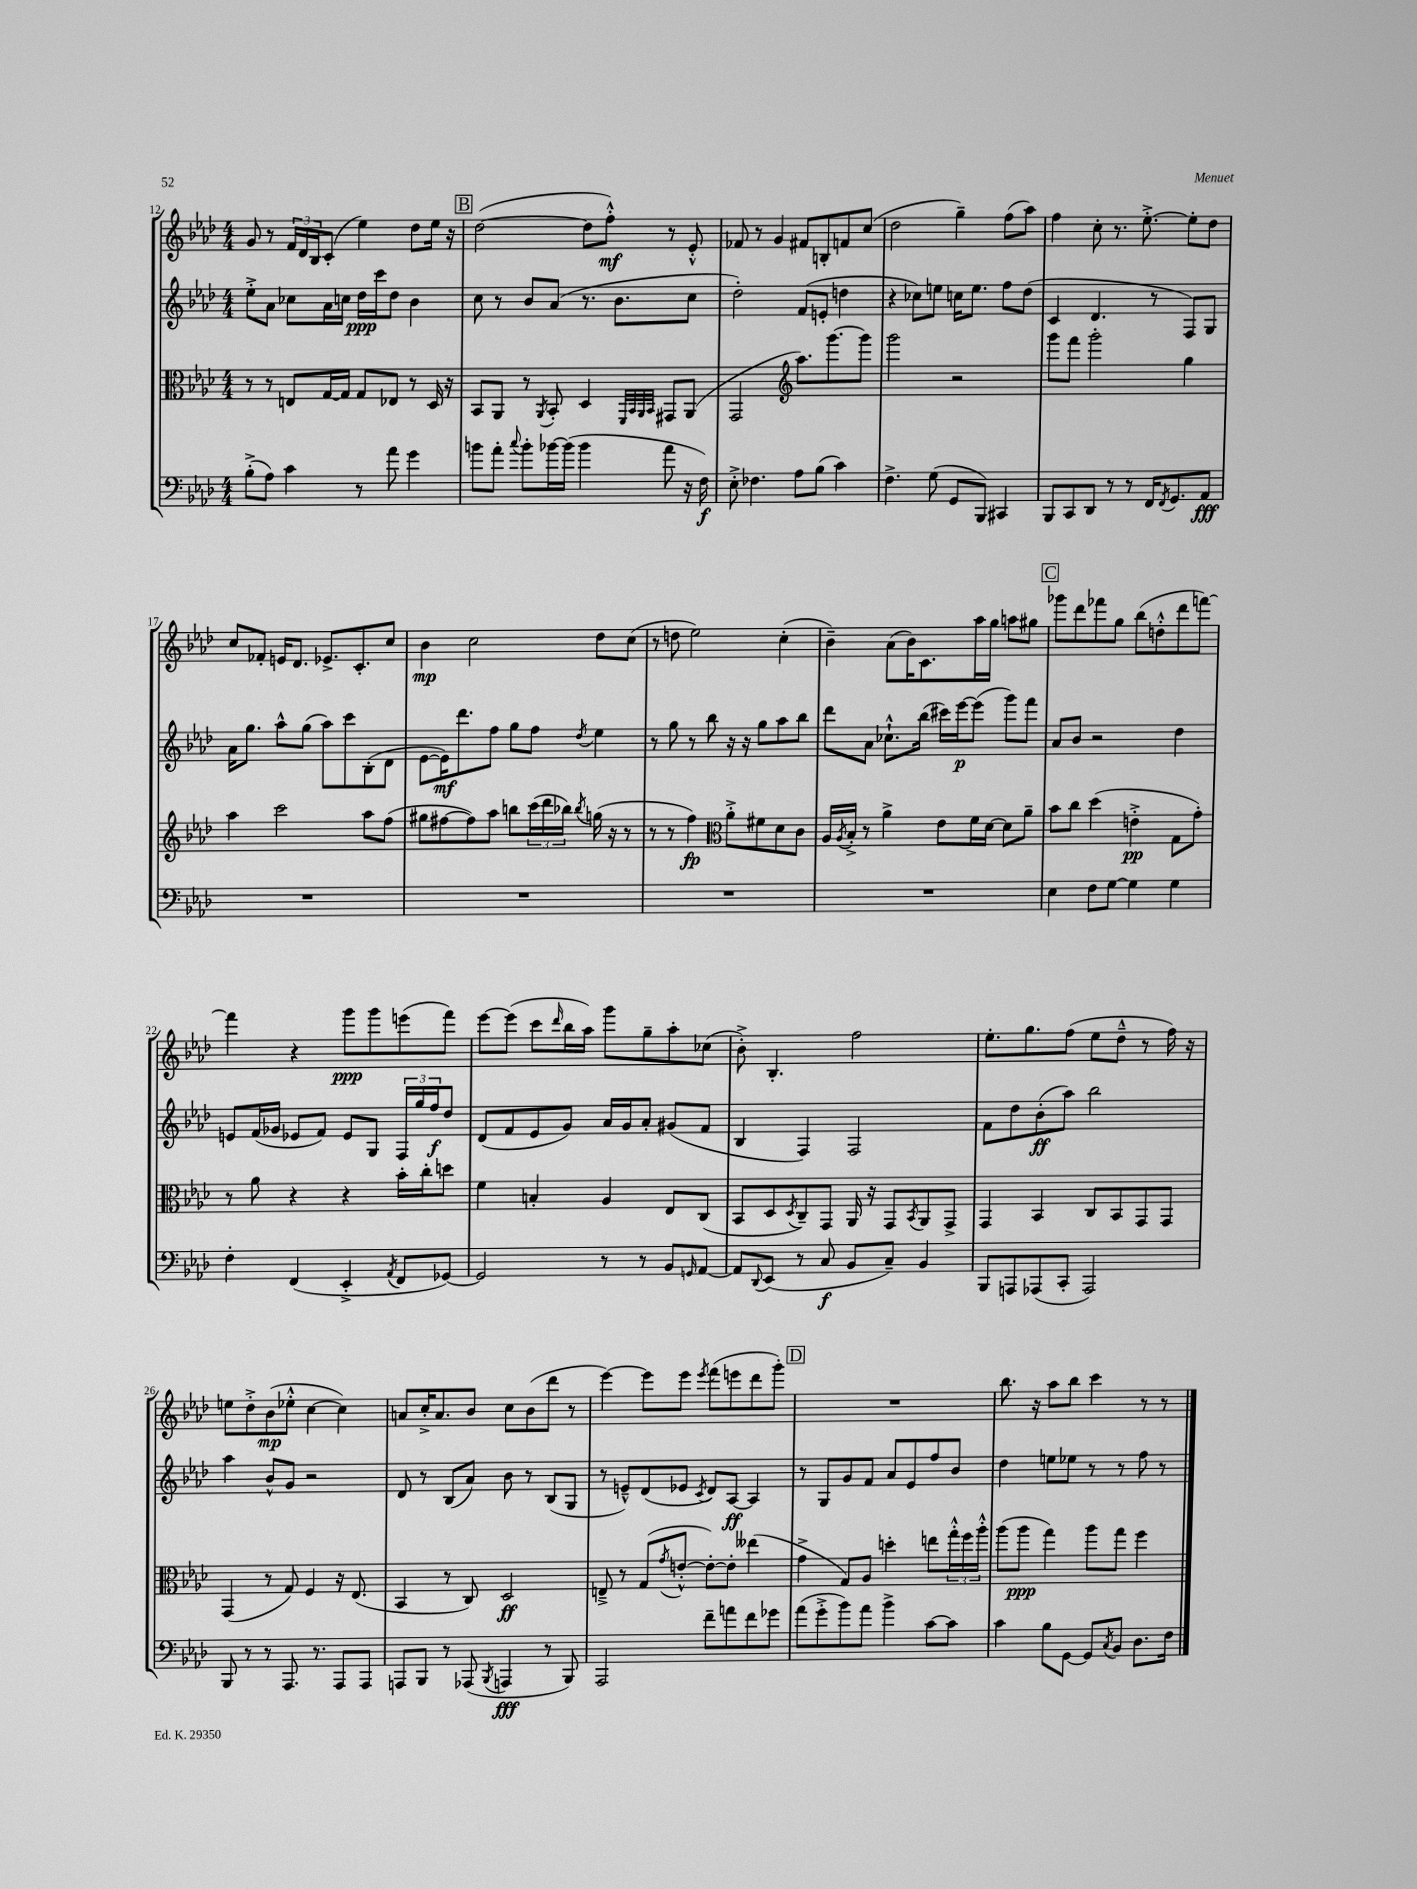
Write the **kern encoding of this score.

**kern	**dynam	**kern	**dynam	**kern	**dynam	**kern	**dynam
*part4	*part4	*part3	*part3	*part2	*part2	*part1	*part1
*staff4	*staff4	*staff3	*staff3	*staff2	*staff2	*staff1	*staff1
*clefF4	*	*clefC3	*	*clefG2	*	*clefG2	*
*k[b-e-a-d-]	*	*k[b-e-a-d-]	*	*k[b-e-a-d-]	*	*k[b-e-a-d-]	*
*M4/4	*	*M4/4	*	*M4/4	*	*M4/4	*
=12	=12	=12	=12	=12	=12	=12	=12
(8B-'^\L	.	8r	.	8ee-'^\L	.	8g/	.
8A-\J)	.	8r	.	8a-\J	.	8r	.
4c\	.	8En/L	.	8cc-X\L	.	24f/LL	.
.	.	.	.	.	.	24d-/	.
.	.	.	.	.	.	24B-/J	.
.	.	[16G/L	.	16a-\L	.	(8c'/J	.
.	.	16G/JJ]	.	16ccn\JJ	.	.	.
8r	.	8G/L	.	16dd-\LL	ppp	4ee-\)	.
.	.	.	.	16ccc\J	.	.	.
8a-\	.	8E-X/J	.	8dd-\J	.	.	.
4g\	.	8r	.	4b-\	.	8dd-\L	.
.	.	16D-/	.	.	.	16ee-\Jk	.
.	.	16r	.	.	.	16r	.
!!LO:REH:place=s1:t=B
=13	=13	=13	=13	=13	=13	=13	=13
8bn\L	.	8BB-/L	.	8cc\	.	([2dd-\	.
8a-'\J	.	8AA-/J	.	8r	.	.	.
8qqcc/	.	.	.	.	.	.	.
8b'\L	.	8r	.	8b-/L	.	.	.
.	.	8qAA-/	.	.	.	.	.
[16b-X\L	.	8BB-'/	.	(8a-/J	.	.	.
(16b-\JJ]	.	.	.	.	.	.	.
4b-\	.	4D-/	.	8.r	.	8dd-\L]	.
.	.	.	.	.	.	8ff'^^\J)	mf
.	.	.	.	8.b-\L	.	.	.
.	.	32qqFF/LLL	.	.	.	.	.
.	.	32qqBB-/	.	.	.	.	.
.	.	32qqAA-/	.	.	.	.	.
.	.	32qqBB-/JJJ	.	.	.	.	.
8a-\	.	8GG#X/L	.	.	.	8r	.
16r	.	(8AA-/J	.	8cc\J	.	8e-'^^/	.
16F\)	f	.	.	.	.	.	.
=14	=14	=14	=14	=14	=14	=14	=14
8E-'^\	.	2GG/	.	2dd-'\)	.	8f-X/	.
4.F-X\	.	.	.	.	.	8r	.
.	.	.	.	.	.	4g/	.
*	*	*clefG2	*	*	*	*	*
8A-\L	.	8.aa-\L)	.	(8f/L	.	8f#X/L	.
(8B-\J	.	.	.	8en'/J	.	8Bn'/	.
.	.	[8.ggg\	.	.	.	.	.
4c\)	.	.	.	4ddn\	.	8fn/	.
.	.	8ggg\J]	.	.	.	(8cc/J	.
=15	=15	=15	=15	=15	=15	=15	=15
4.F^\	.	2ggg\	.	4r	.	2dd-\	.
.	.	.	.	8cc-X\L)	.	.	.
(8G\	.	.	.	8een\J	.	.	.
8GG/L	.	2r	.	16ccn\KL	.	4gg~\)	.
.	.	.	.	8.ee\J	.	.	.
8BBB-/J)	.	.	.	.	.	.	.
4CC#X/	.	.	.	8ff\L	.	(8ff\L	.
.	.	.	.	(8dd-\J	.	8aa-\J)	.
=16	=16	=16	=16	=16	=16	=16	=16
8BBB-/L	.	8ggg\L	.	4c/	.	4ff\	.
8CC/	.	8fff\J	.	.	.	.	.
8DD-/J	.	2ggg'\	.	4.d-/	.	8cc'\	.
8r	.	.	.	.	.	8.r	.
8r	.	.	.	.	.	.	.
.	.	.	.	.	.	[8.ee-'^\	.
16FF/KL	.	.	.	8r	.	.	.
8qFF/	.	.	.	.	.	.	.
8.GG/	.	.	.	.	.	.	.
.	.	4gg\	.	8F/L)	.	8ee-'\L]	.
8AA-/J	fff	.	.	8G/J	.	8dd-\J	.
!!LO:LB:g=z
=17	=17	=17	=17	=17	=17	=17	=17
1r	.	4aa-\	.	16a-\KL	.	8cc/L	.
.	.	.	.	8.gg\J	.	.	.
.	.	.	.	.	.	8f-X'/J	.
.	.	2ccc\	.	8aa-^^\L	.	16en/KL	.
.	.	.	.	.	.	8.d-/J	.
.	.	.	.	(8gg\J	.	.	.
.	.	.	.	8aa-\L)	.	8.e-X^/L	.
.	.	.	.	8ccc\	.	.	.
.	.	.	.	.	.	8.c'/	.
.	.	8aa-\L	.	(8B-'\	.	.	.
.	.	(8ff\J	.	8d-\J	.	8cc/J	.
=18	=18	=18	=18	=18	=18	=18	=18
1r	.	8gg#X\L	.	[8e-\L	.	4b-\	mp
.	.	[8ff#X\	.	16e-\K])	mf	.	.
.	.	.	.	8.ddd-\	.	.	.
.	.	8ff#\])	.	.	.	2cc\	.
.	.	8aa-\J	.	8ff\J	.	.	.
.	.	8bbn\L	.	8gg\L	.	.	.
.	.	(24ccc\L	.	8ff\J	.	.	.
.	.	24ddd-\	.	.	.	.	.
.	.	24bb-X\JJ)	.	.	.	.	.
.	.	8qbb-/	.	8qdd-/	.	.	.
.	.	(16ggn\	.	4ee-\	.	8dd-\L	.
.	.	16r	.	.	.	.	.
.	.	8r	.	.	.	(8cc\J	.
=19	=19	=19	=19	=19	=19	=19	=19
1r	.	8r	.	8r	.	8r	.
.	.	8r	.	8gg\	.	8ddn\	.
.	.	4ff\)	fp	8r	.	2ee-\)	.
.	.	.	.	8bb-\	.	.	.
*	*	*clefC3	*	*	*	*	*
.	.	8a-'^\L	.	16r	.	.	.
.	.	.	.	16r	.	.	.
.	.	8f#X\	.	8gg\L	.	.	.
.	.	8d-\	.	8aa-\	.	(4cc'\	.
.	.	8c\J	.	8bb-\J	.	.	.
=20	=20	=20	=20	=20	=20	=20	=20
1r	.	16A-/LL	.	8ddd-\L	.	4b-~\)	.
.	.	8qA-/	.	.	.	.	.
.	.	16B-'^/JJ	.	.	.	.	.
.	.	8r	.	8a-\J	.	.	.
.	.	4a-^\	.	8.cc-X`^^\L	.	(8a-\L	.
.	.	.	.	.	.	16b-\K)	.
.	.	.	.	(16bb-\Jk	.	8.c\	.
.	.	8e-\L	.	16ccc#X\LL)	.	.	.
.	.	.	.	[16eee-\J	p	.	.
.	.	16f\L	.	(8eee-\J]	.	16aa-\L	.
.	.	[16d-\JJ	.	.	.	16gg\JJ	.
.	.	8d-\L]	.	8ggg\L)	.	8aan\L	.
.	.	8a-~\J	.	8fff\J	.	8gg#X\J	.
!!LO:REH:place=s1:t=C
=21	=21	=21	=21	=21	=21	=21	=21
4E-\	.	8b-\L	.	8a-/L	.	8ggg-X\L	.
.	.	8cc\J	.	8b-/J	.	8ddd-\	.
8F\L	.	(4dd-\	.	2r	.	8fff-X\	.
[8G\J	.	.	.	.	.	8gg\J	.
4G\]	.	4en'^\	pp	.	.	(8bb-\L	.
.	.	.	.	.	.	8ddn'^^\	.
4G\	.	8G\L	.	4dd-\	.	8ddd-\	.
.	.	8g'\J)	.	.	.	[8fffn\J)	.
!!LO:LB:g=z
=22	=22	=22	=22	=22	=22	=22	=22
4F'\	.	8r	.	8en/L	.	4fff\]	.
.	.	8a-\	.	(16f/L	.	.	.
.	.	.	.	16g-X/JJ	.	.	.
(4FF/	.	4r	.	8e-X/L	.	4r	.
.	.	.	.	8f/J)	.	.	.
4EE-'^/	.	4r	.	8e-/L	.	8ggg\L	ppp
.	.	.	.	8G/J	.	8ggg\	.
8qAA-/	.	.	.	.	.	.	.
8FF/L	.	16b-'\LL	.	24F/LL	.	(8eeen\	.
.	.	.	.	24gg/	.	.	.
.	.	16cc'\J	.	.	.	.	.
.	.	.	.	24ff/J	f	.	.
[8GG-X/J)	.	8ddn\J	.	8dd-/J	.	8fff\J)	.
=23	=23	=23	=23	=23	=23	=23	=23
2GG-/]	.	4f\	.	(8d-/L	.	[8eee-\L	.
.	.	.	.	8f/	.	(8eee-\J]	.
.	.	4Bn'/	.	8e-/	.	8ccc\L	.
.	.	.	.	.	.	16qqddd-/	.
.	.	.	.	8g/J)	.	16bb-\L	.
.	.	.	.	.	.	16aa-\JJ)	.
8r	.	4A-/	.	16a-/LL	.	8ggg\L	.
.	.	.	.	16g/J	.	.	.
8r	.	.	.	8a-'/J	.	8gg~\	.
8BB-/L	.	8E-/L	.	(8g#X/L	.	8aa-'\	.
16qqGGn/	.	.	.	.	.	.	.
[8AA-/J	.	(8C/J	.	8f/J	.	(8cc-X\J	.
=24	=24	=24	=24	=24	=24	=24	=24
8AA-/L]	.	8BB-/L	.	4B-/	.	8b-'^\)	.
8qqDD-/	.	.	.	.	.	.	.
(8EE-/J	.	8D-/	.	.	.	4.B-'/	.
.	.	8qD-/	.	.	.	.	.
8r	.	8C~/)	.	4F/)	.	.	.
8C/	f	8GG/J	.	.	.	.	.
8BB-/L	.	16AA-/	.	2F/	.	2ff\	.
.	.	16r	.	.	.	.	.
8C~/J)	.	8GG/L	.	.	.	.	.
.	.	8qBB-/	.	.	.	.	.
4BB-/	.	8AA-/	.	.	.	.	.
.	.	8GG^/J	.	.	.	.	.
=25	=25	=25	=25	=25	=25	=25	=25
8BBB-/L	.	4GG/	.	8f\L	.	8.ee-'\L	.
8AAAn/	.	.	.	8dd-\	.	.	.
.	.	.	.	.	.	8.gg\	.
(8AAA-X/	.	4BB-/	.	(8b-'\	ff	.	.
8CC'/J	.	.	.	8aa-\J)	.	(8ff\J	.
2AAA-/)	.	8C/L	.	2bb-\	.	8ee-\L	.
.	.	8BB-/	.	.	.	8dd-~^^\J	.
.	.	8GG/	.	.	.	8r	.
.	.	8GG/J	.	.	.	16ff\)	.
.	.	.	.	.	.	16r	.
!!LO:LB:g=z
=26	=26	=26	=26	=26	=26	=26	=26
8BBB-/	.	(4GG/	.	4aa-\	.	8een\L	.
8r	.	.	.	.	.	8dd-'^\	.
8r	.	8r	.	8b-^^/L	.	(8b-\	mp
8.AAA-/	.	8G/)	.	8g/J	.	8ee-X'^^\J	.
.	.	4F/	.	2r	.	[4cc\	.
8.r	.	.	.	.	.	.	.
8AAA-/L	.	16r	.	.	.	4cc\])	.
.	.	(8.E-/	.	.	.	.	.
8AAA-/J	.	.	.	.	.	.	.
=27	=27	=27	=27	=27	=27	=27	=27
8AAAn/L	.	4BB-/	.	8d-/	.	8an/L	.
8BBB-/J	.	.	.	8r	.	16cc'^/K	.
.	.	.	.	.	.	8.a/	.
8r	.	8r	.	(8B-/L	.	.	.
(8AAA-X/	.	8C/)	.	8a-/J)	.	8b-/J	.
8qBBB-/	.	.	.	.	.	.	.
4AAAn/	fff	2D-/	ff	8b-\	.	8cc\L	.
.	.	.	.	8r	.	(8b-\	.
8r	.	.	.	(8B-/L	.	8ddd-\J	.
8BBB-/)	.	.	.	8G/J	.	8r	.
=28	=28	=28	=28	=28	=28	=28	=28
2AAA-/	.	8En~^/	.	8r	.	[4eee-\)	.
.	.	8r	.	8en~^^/L)	.	.	.
.	.	(8G/L	.	(8d-/	.	8eee-\L]	.
.	.	8qg/	.	.	.	.	.
.	.	[8en'^^/J	.	8e-X/J	.	8eee-\J	.
.	.	.	.	8qc/	.	8qeee-/	.
8f~\L	.	8e'\L_)	.	8d-/L)	.	(8fff\L	.
8an\	.	8e'\J]	.	[8A-/J	ff	8eeen\	.
8f\	.	(4ee--X\	.	4A-/]	.	8ddd-\	.
8g-X\J	.	.	.	.	.	8ggg'\J)	.
!!LO:REH:place=s1:t=D
=29	=29	=29	=29	=29	=29	=29	=29
(8a-\L	.	4g^\	.	8r	.	1r	.
8g'^\	.	.	.	8G/L	.	.	.
8b-\)	.	8G/L)	.	8g/	.	.	.
8a-\J	.	8A-/J	.	8f/J	.	.	.
4b-^\	.	4ddn'\	.	8a-/L	.	.	.
.	.	.	.	8e-/	.	.	.
[8c\L	.	8een\L	.	8ff/	.	.	.
8c\J]	.	24gg'^^\L	.	8b-/J	.	.	.
.	.	24ff\	.	.	.	.	.
.	.	24aa-'^^\JJ	.	.	.	.	.
=30	=30	=30	=30	=30	=30	=30	=30
4c\	.	(8aa-\L	.	4dd-\	.	8.bb-\	.
.	.	8aa-\J	ppp	.	.	.	.
.	.	.	.	.	.	16r	.
8B-\L	.	4gg\)	.	8een\L	.	8aa-\L	.
[8GG\J	.	.	.	8ee-X\J	.	8bb-\J	.
8GG/L]	.	8aa-\L	.	8r	.	4ccc\	.
8qC/	.	.	.	.	.	.	.
8BB-/J	.	8gg\J	.	8r	.	.	.
8.D-\L	.	4ff\	.	8ff\	.	8r	.
.	.	.	.	8r	.	8r	.
16F\Jk	.	.	.	.	.	.	.
==	==	==	==	==	==	==	==
*-	*-	*-	*-	*-	*-	*-	*-
